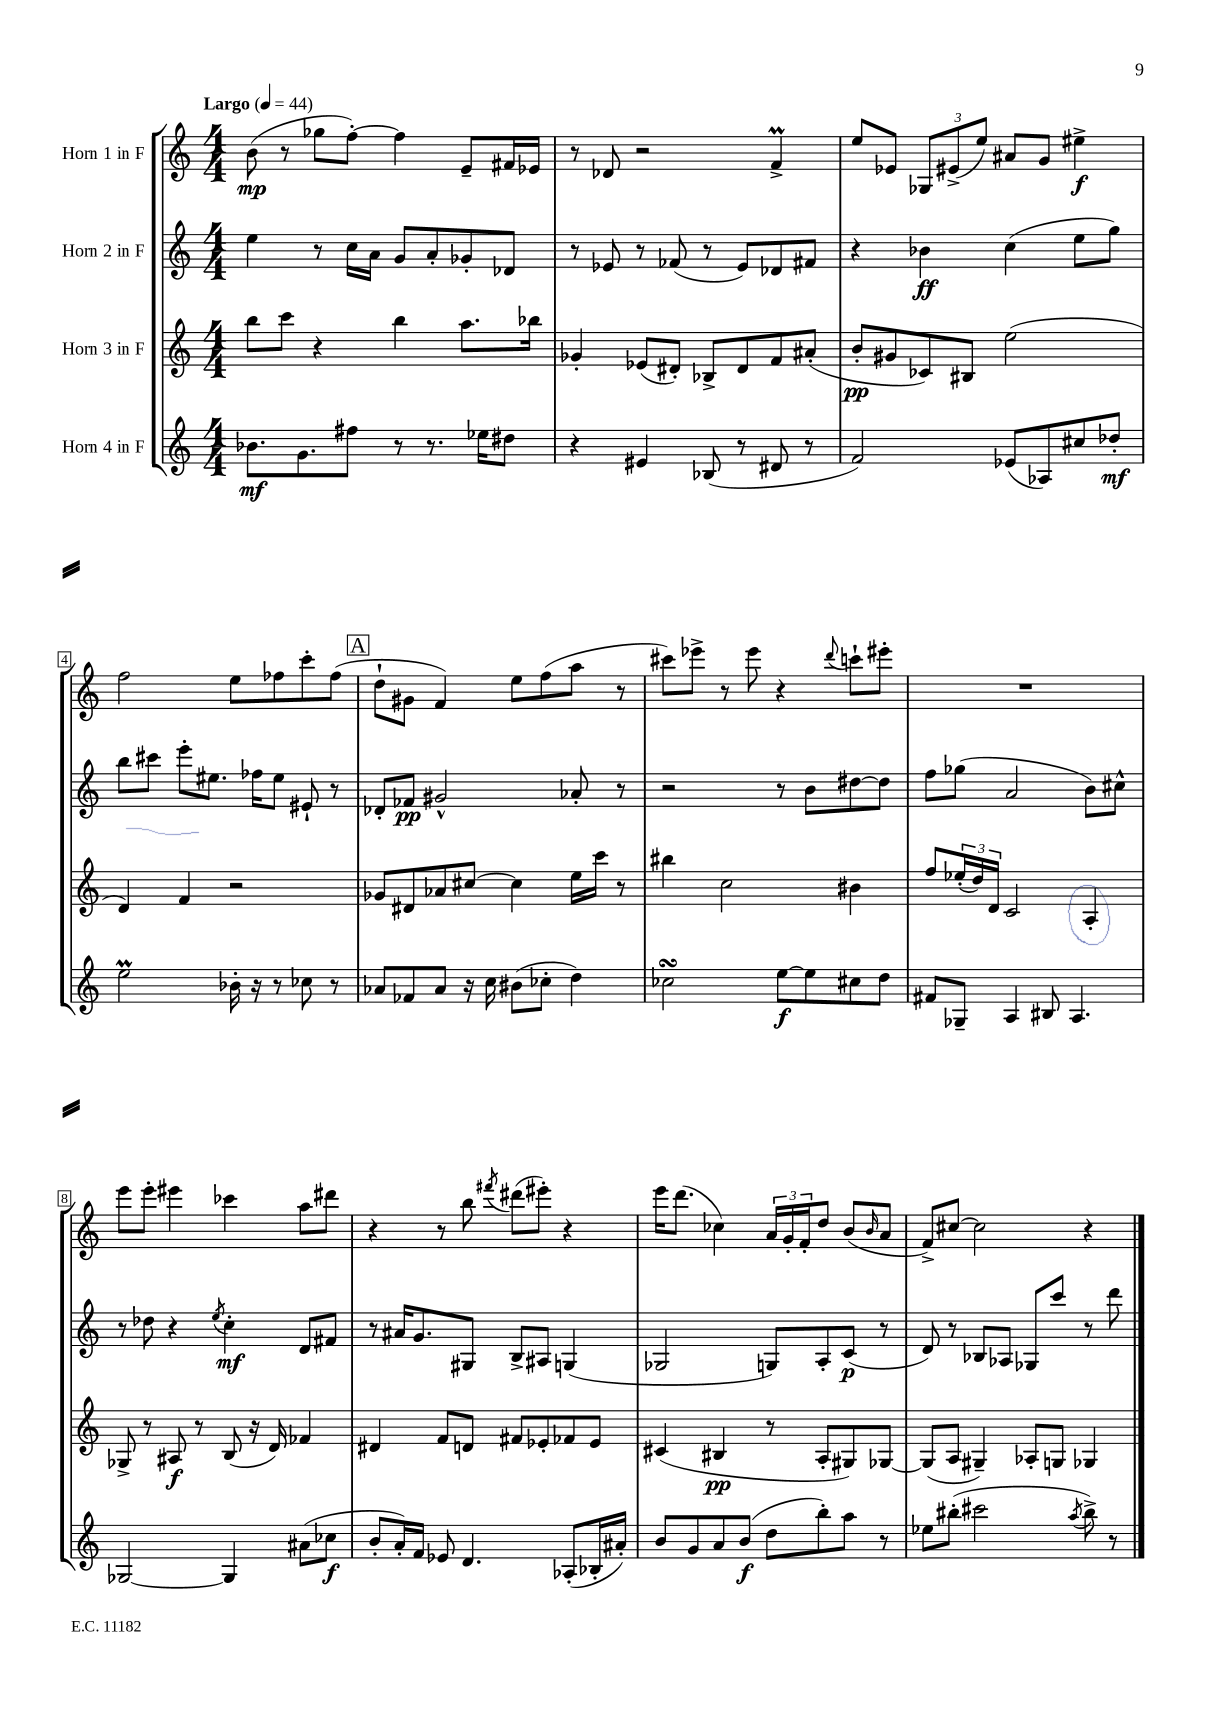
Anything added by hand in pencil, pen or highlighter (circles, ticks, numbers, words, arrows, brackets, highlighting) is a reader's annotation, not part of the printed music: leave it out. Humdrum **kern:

**kern	**dynam	**kern	**dynam	**kern	**dynam	**kern	**dynam
*part4	*part4	*part3	*part3	*part2	*part2	*part1	*part1
*staff4	*staff4	*staff3	*staff3	*staff2	*staff2	*staff1	*staff1
*I"Horn 4 in F	*	*I"Horn 3 in F	*	*I"Horn 2 in F	*	*I"Horn 1 in F	*
*clefG2	*	*clefG2	*	*clefG2	*	*clefG2	*
*k[]	*	*k[]	*	*k[]	*	*k[]	*
*M4/4	*	*M4/4	*	*M4/4	*	*M4/4	*
*MM44	*	*MM44	*	*MM44	*	*MM44	*
=1	=1	=1	=1	=1	=1	=1	=1
!	!	!	!	!	!	!LO:TX:a:B:t=Largo	!
8.b-X\L	mf	8bb\L	.	4ee\	.	(8b\	mp
.	.	8ccc\J	.	.	.	8r	.
8.g\	.	.	.	.	.	.	.
.	.	4r	.	8r	.	8gg-X\L	.
8ff#X\J	.	.	.	16cc\LL	.	[8ff'\J)	.
.	.	.	.	16a\JJ	.	.	.
8r	.	4bb\	.	8g/L	.	4ff\]	.
8.r	.	.	.	8a'/	.	.	.
.	.	8.aa\L	.	8g-X'/	.	8e~/L	.
16ee-X\KL	.	.	.	.	.	.	.
8dd#X\J	.	.	.	8d-X/J	.	16f#X/L	.
.	.	16bb-X\Jk	.	.	.	16e-X/JJ	.
=2	=2	=2	=2	=2	=2	=2	=2
4r	.	4g-X'/	.	8r	.	8r	.
.	.	.	.	8e-X/	.	8d-X/	.
4e#X/	.	(8e-X/L	.	8r	.	2r	.
.	.	8d#X'/J)	.	(8f-X/	.	.	.
(8B-X/	.	8B-X^/L	.	8r	.	.	.
8r	.	8d#/	.	8e-/L)	.	.	.
8d#X/	.	8f/	.	8d-X/	.	4fM^/	.
8r	.	(8a#X'/J	.	8f#X/J	.	.	.
=3	=3	=3	=3	=3	=3	=3	=3
2f/)	.	8b'/L	pp	4r	.	8ee/L	.
.	.	8g#X/	.	.	.	8e-X/J	.
.	.	8c-X/)	.	4b-X\	ff	12G-X/L	.
.	.	.	.	.	.	(12e#X^/	.
.	.	8B#X/J	.	.	.	.	.
.	.	.	.	.	.	12ee/J)	.
(8e-X/L	.	(2ee\	.	(4cc\	.	8a#X/L	.
8A-X/)	.	.	.	.	.	8g/J	.
8cc#X/	.	.	.	8ee\L	.	4ee#X^\	f
8dd-X'/J	mf	.	.	8gg\J)	.	.	.
!!LO:LB:g=z
=4	=4	=4	=4	=4	=4	=4	=4
2eem\	.	4d/)	.	8bb\L	.	2ff\	.
.	.	.	.	8ccc#X\J	.	.	.
.	.	4f/	.	8eee'\L	.	.	.
.	.	.	.	8.ee#X\J	.	.	.
16b-X'\	.	2r	.	.	.	8ee\L	.
16r	.	.	.	16ff-X\KL	.	.	.
8r	.	.	.	8ee#\J	.	8ff-X\	.
8cc-X\	.	.	.	8e#X`/	.	8ccc'\	.
8r	.	.	.	8r	.	(8ff-\J	.
!!LO:REH:place=s1:t=A
=5	=5	=5	=5	=5	=5	=5	=5
8a-X/L	.	8g-X/L	.	8d-X'/L	.	8dd`\L	.
8f-X/	.	8d#X/	.	8f-X/J	pp	8g#X\J	.
8a-/J	.	8a-X/	.	2g#X^^/	.	4f/)	.
16r	.	[8cc#X/J	.	.	.	.	.
16cc\	.	.	.	.	.	.	.
(8b#X\L	.	4cc#\]	.	.	.	8ee\L	.
8cc-X'\J	.	.	.	.	.	(8ff\	.
4dd\)	.	16ee\LL	.	8a-X'/	.	8aa\J	.
.	.	16ccc\JJ	.	.	.	.	.
.	.	8r	.	8r	.	8r	.
=6	=6	=6	=6	=6	=6	=6	=6
2cc-XsSSs\	.	4bb#X\	.	2r	.	8ccc#X\L)	.
.	.	.	.	.	.	8eee-X^\J	.
.	.	2cc\	.	.	.	8r	.
.	.	.	.	.	.	8eee-\	.
[8ee\L	f	.	.	8r	.	4r	.
8ee\]	.	.	.	8b\L	.	.	.
.	.	.	.	.	.	8qqddd/	.
8cc#X\	.	4b#X\	.	[8dd#X\	.	8cccn`\L	.
8dd\J	.	.	.	8dd#\J]	.	8eee#X'\J	.
=7	=7	=7	=7	=7	=7	=7	=7
8f#X/L	.	8ff/L	.	8ff\L	.	1r	.
8G-X~/J	.	(24ee-X'/L	.	(8gg-X\J	.	.	.
.	.	24dd/)	.	.	.	.	.
.	.	24d/JJ	.	.	.	.	.
4A/	.	2c/	.	2a/	.	.	.
8B#X/	.	.	.	.	.	.	.
4.A/	.	.	.	.	.	.	.
.	.	4A'/	.	8b\L)	.	.	.
.	.	.	.	8cc#X^^\J	.	.	.
!!LO:LB:g=z
=8	=8	=8	=8	=8	=8	=8	=8
[2G-X/	.	8G-X^/	.	8r	.	8eee\L	.
.	.	8r	.	8dd-X\	.	8eee'\J	.
.	.	8A#X/	f	4r	.	4eee#X\	.
.	.	8r	.	.	.	.	.
.	.	.	.	8qee/	.	.	.
4G-/]	.	(8B/	.	4cc'\	mf	4ccc-X\	.
.	.	16r	.	.	.	.	.
.	.	16d/)	.	.	.	.	.
(8a#X\L	.	4f-X/	.	8d/L	.	8aa\L	.
8cc-X\J	f	.	.	8f#X/J	.	8ddd#X\J	.
=9	=9	=9	=9	=9	=9	=9	=9
8b'/L	.	4d#X/	.	8r	.	4r	.
16a'/L)	.	.	.	16a#X/KL	.	.	.
16f/JJ	.	.	.	8.g/	.	.	.
8e-X/	.	8f/L	.	.	.	8r	.
4.d/	.	8dn/J	.	8G#X/J	.	8bb\	.
.	.	.	.	.	.	8qfff#X/	.
.	.	8f#X/L	.	8B^/L	.	(8ddd#X\L	.
.	.	8e-X'/	.	8A#X/J	.	8eee#X'\J)	.
(8A-X'/L	.	8f-X/	.	(4Gn/	.	4r	.
16B-X'/L	.	8e-/J	.	.	.	.	.
16a#X'/JJ)	.	.	.	.	.	.	.
=10	=10	=10	=10	=10	=10	=10	=10
8b/L	.	(4c#X/	.	2G-X/	.	16eee\KL	.
.	.	.	.	.	.	(8.ddd\J	.
8g/	.	.	.	.	.	.	.
8a/	.	4B#X/	pp	.	.	4cc-X\)	.
(8b/J	f	.	.	.	.	.	.
8dd\L	.	8r	.	8Gn/L)	.	24a/LL	.
.	.	.	.	.	.	24g'/	.
.	.	.	.	.	.	24f'/J	.
8bb'\)	.	8A'/L	.	8A'/	.	8dd/J	.
8aa\J	.	8G#X/)	.	(8c/J	p	(8b/L	.
.	.	.	.	.	.	16qqb/	.
8r	.	[8G-X/J	.	8r	.	8a/J	.
=11	=11	=11	=11	=11	=11	=11	=11
8ee-X\L	.	(8G-/L]	.	8d/)	.	8f^/L)	.
(8bb#X'\J	.	8A/J	.	8r	.	[8cc#X/J	.
2ccc#X\	.	4G#X~/)	.	8B-X/L	.	2cc#\]	.
.	.	.	.	8A-X/J	.	.	.
.	.	8A-X'/L	.	8G-X/L	.	.	.
.	.	8Gn/J	.	8ccc/J	.	.	.
8qaa/	.	.	.	.	.	.	.
8bb#^\)	.	4G-X/	.	8r	.	4r	.
8r	.	.	.	8ddd\	.	.	.
==	==	==	==	==	==	==	==
*-	*-	*-	*-	*-	*-	*-	*-
